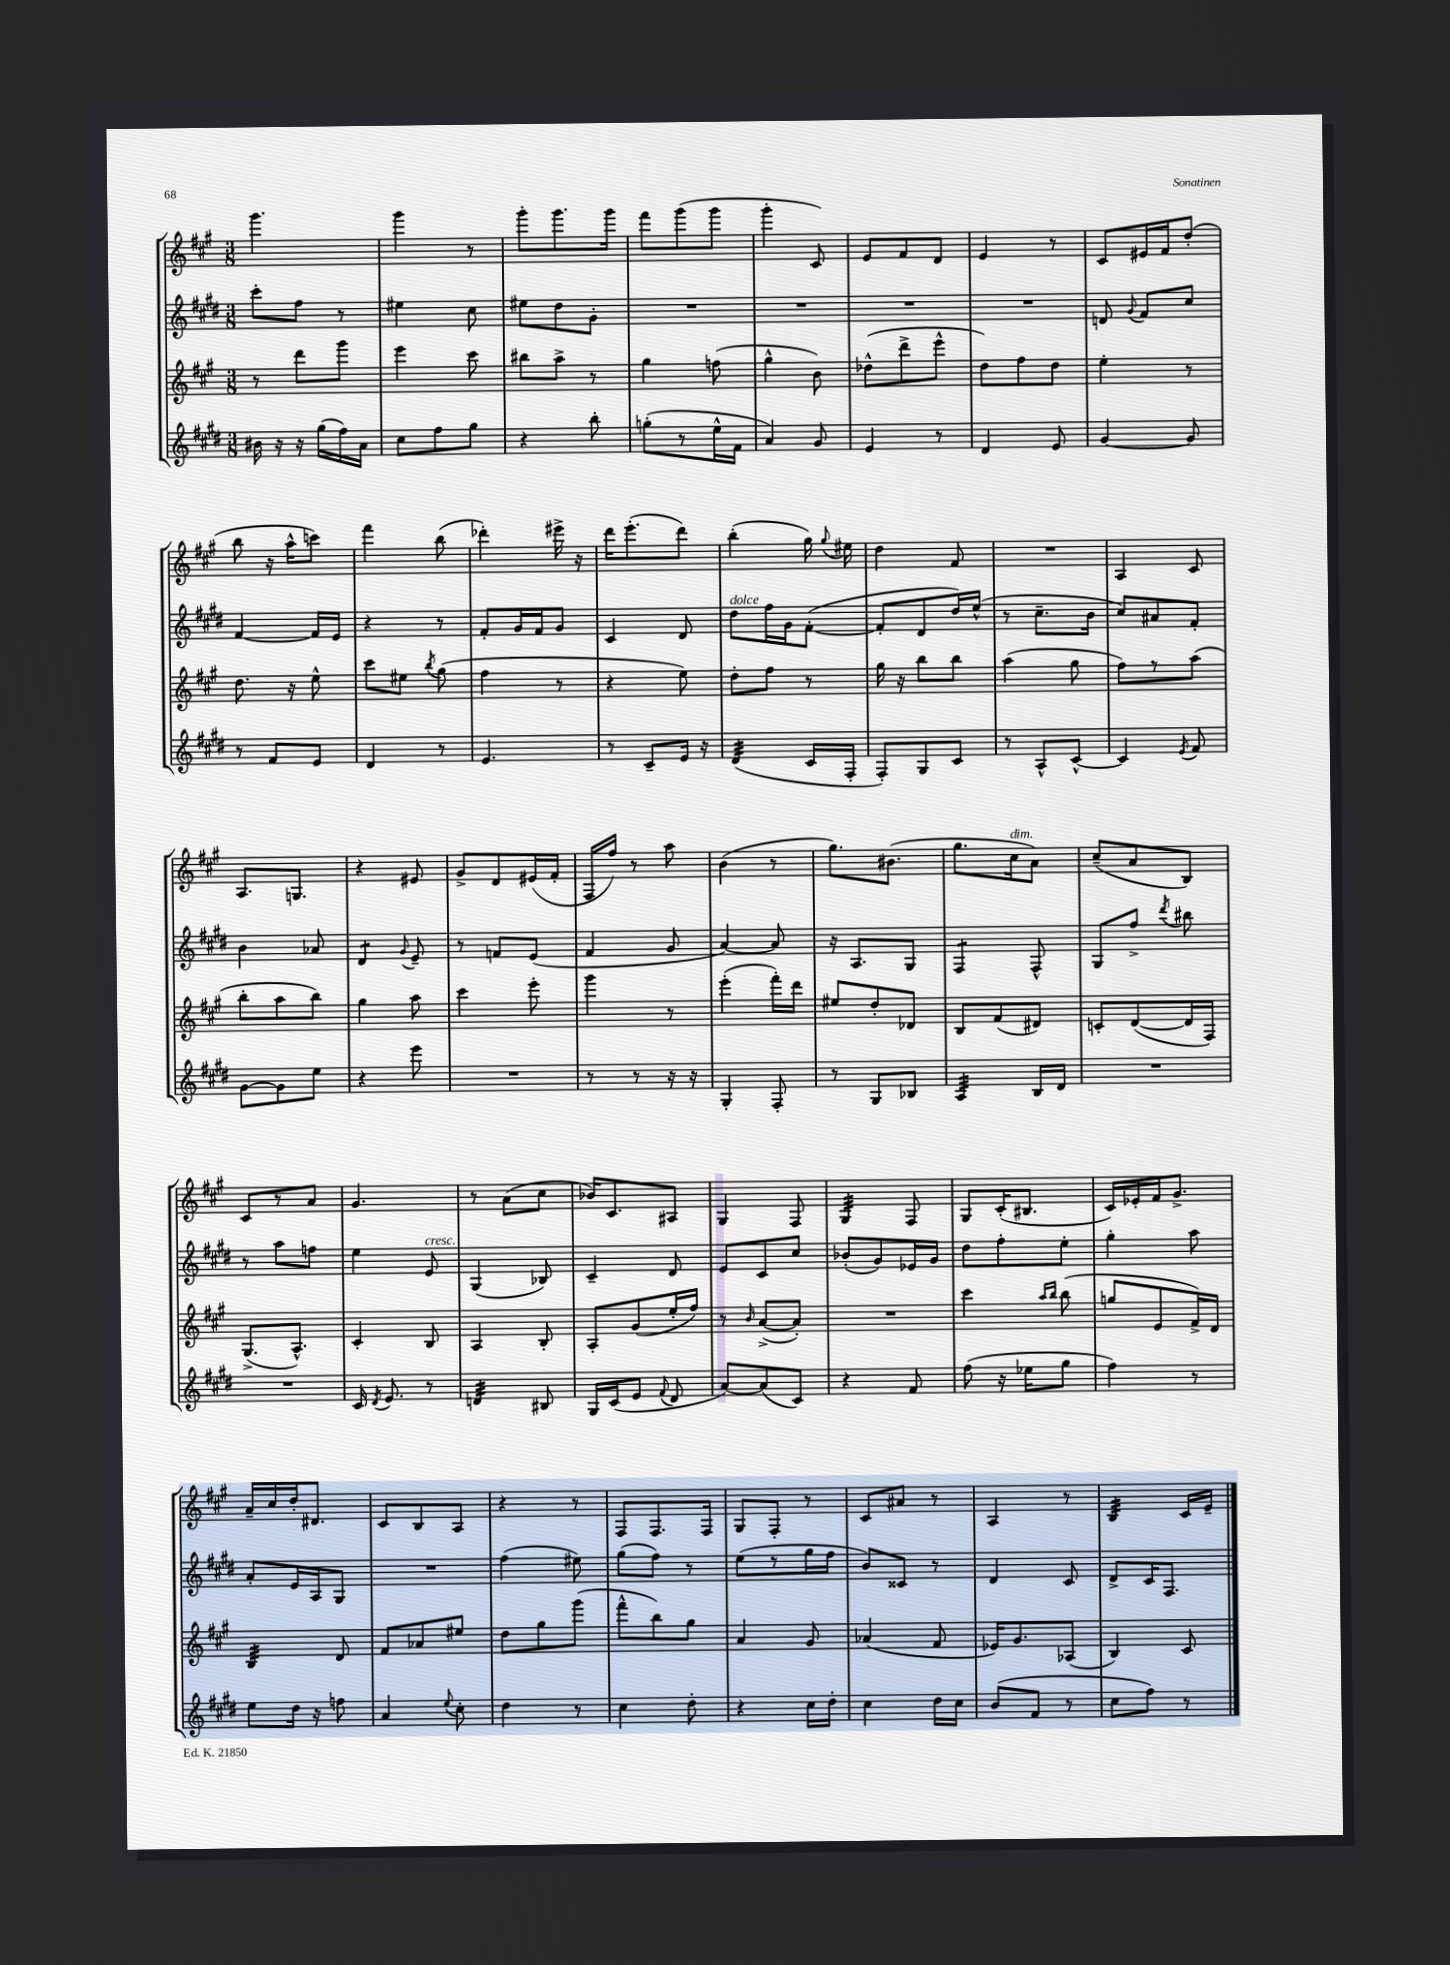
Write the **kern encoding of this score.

**kern	**kern	**kern	**kern
*staff4	*staff3	*staff2	*staff1
*clefG2	*clefG2	*clefG2	*clefG2
*k[f#c#g#d#]	*k[f#c#g#]	*k[f#c#g#d#]	*k[f#c#g#]
*M3/8	*M3/8	*M3/8	*M3/8
16b#\	8r	8ccc#'\L	4.ggg#\
16r	.	.	.
16r	8ddd\L	8ff#\J	.
(16gg#\LL	.	.	.
16ff#\)	8ggg#\J	8r	.
16a\JJ	.	.	.
=	=	=	=
8cc#\L	4eee\	4ee#\	4ggg#\
8ff#\	.	.	.
8gg#\J	8ccc#\	8cc#\	8r
=	=	=	=
4r	8bb#\L	8ee#\L	8ggg#'\L
.	8aa^\J	8dd#\	8.ggg#\
8bb'\	8r	8g#'\J	.
.	.	.	16ggg#\Jk
=	=	=	=
(8gg'\L	4gg#\	4.r	8fff#\L
8r	.	.	(8ggg#\
16ee^^\L	(8ff\	.	8ggg#\J
16f#\JJ	.	.	.
=	=	=	=
4a/)	4gg#^^\	4.r	4ggg#'\
8g#/	8b\)	.	8c#/)
=	=	=	=
4e/	(8dd-^^\L	4.r	8e/L
.	8ddd^\	.	8f#/
8r	8eee^^\J	.	8d/J
=	=	=	=
4d#/	8dd\L)	4.r	4e/
.	8ff#\	.	.
8e/	8dd\J	.	8r
=	=	=	=
[4g#/	4ee'\	8d/	8c#/L
.	.	8qqg#/	.
.	.	8f#/L	16e#/L
.	.	.	16f#/J
8g#/]	8r	8cc#/J	(8dd'/J
=	=	=	=
8r	8.dd\	[4f#/	8bb\
8f#/L	.	.	16r
.	16r	.	16aa^^\LK
8e/J	8ee^^\	16f#/]LL	8ccc\J)
.	.	16e/JJ	.
=	=	=	=
4d#/	8ccc#\L	4r	4fff#\
.	8ee#\J	.	.
.	8qbb/	.	.
8r	(8gg#\	8r	(8bb\
=	=	=	=
4.e/	4ff#\	8f#'/L	4ddd-'\)
.	.	16g#/L	.
.	.	16f#/J	.
.	8r	8g#/J	16eee#^\
.	.	.	16r
=	=	=	=
8r	4r	4c#/	16ddd\LK
.	.	.	(8.eee'\
8c#~/L	.	.	.
16e/Jk	8ee\)	8d#/	8ddd\J)
16r	.	.	.
=	=	=	=
(4d#/	8dd'\L	8dd#\L	(4bb'\
.	8ff#\J	16ff#\L	.
.	.	16g#\J	.
16c#/LL	8r	([8f#'\J	16gg#\)
.	.	.	8qqgg#/
16F#'/JJ	.	.	16ee#\
=	=	=	=
8F#'/L)	16gg#\	8f#'/]L	4dd\
.	16r	.	.
8G#/	8bb\L	8d#/	.
8c#/J	8bb\J	16dd#/L)	8f#/
.	.	(16ee^^/JJ	.
=	=	=	=
8r	(4aa\	8r	4.r
8A^^/L	.	8.cc#~\L	.
[8c#^^/J	8gg#\	.	.
.	.	16b\Jk	.
=	=	=	=
4c#/]	8ff#\L)	8cc#/L)	4A/
.	8r	8a#/	.
8qe/	.	.	.
8f#/	(8aa\J	8f#'/J	8c#/
=	=	=	=
[8g#\L	8bb'\L	4b\	8.A/L
8g#\]	8aa\	.	.
.	.	.	8.G/J
8ee\J	8bb\J)	8a-/	.
=	=	=	=
4r	4gg#\	4d#/	4r
.	.	8qqg#/	.
8eee\	8aa\	8e~/	8e#/
=	=	=	=
4.r	4ccc#\	8r	8g#^/L
.	.	8f/L	8d/
.	8eee'\	(8e/J	(16e#/L
.	.	.	16f#'/JJ
=	=	=	=
8r	4ggg#\	4f#/	16F#/LL
.	.	.	16ff#/JJ)
8r	.	.	8r
16r	8r	8g#/	8aa\
16r	.	.	.
=	=	=	=
4G#'/	(4eee'\	[4a/)	(4b\
8F#'/	16fff#'\LL)	8a/]	8r
.	16ddd\JJ	.	.
=	=	=	=
8r	8ee#/L	16r	8.gg#\L)
.	.	8.A/L	.
8G#/L	8dd'/	.	.
.	.	.	(8.b#\J
8B-/J	8d-/J	8G#/J	.
=	=	=	=
4A/	8B/L	4F#/	8.gg#\L
.	(8f#/	.	.
.	.	.	16cc#\k
16B/LL	8d#/J)	8F#^^/	8a\J)
16d#/JJ	.	.	.
=	=	=	=
4.r	8c'/L	8G#/L	(8cc#~/L
.	([8d/	8ff#^/J	8a/
.	.	8qddd#/	.
.	16d/]L	8bb#\	8B/J)
.	16F#/JJ)	.	.
=	=	=	=
4.r	(8.G#^/L	8r	8c#/L
.	.	8aa\L	8r
.	8.A^^/J)	.	.
.	.	8ff\J	8a/J
=	=	=	=
16c#/	4c#'/	4ee\	4.g#/
8qd#/	.	.	.
8.e/	.	.	.
8r	8B/	8e/	.
=	=	=	=
4d/	4A/	(4G#/	8r
.	.	.	(8a\L
8B#/	8B'/	8B-/)	8cc#\J
=	=	=	=
16G#/LL	8A'/L	4c#~/	16b-/LK)
(16c#/J	.	.	8.c#/
8e/J	(8g#/	.	.
8qqf#/	.	.	.
8d#/	16ee'/L	8d#/	8A#/J
.	16ff#/JJ)	.	.
=	=	=	=
[8a/L)	8r	8e/L	4G#/
.	16qqb/	.	.
(8a/]	([8a^/L	8c#/	.
8c#/J)	8a'/]J)	8cc#/J	8F#/
=	=	=	=
4r	4.r	(8b-'/L	4G#/
.	.	8g#/)	.
8f#/	.	16e-/L	8F#/
.	.	16g#/JJ	.
=	=	=	=
(8ff#\	4ccc#\	8dd#\L	8G#/L
16r	.	8ff#'\	(16c#'/K
16ee-\LK	.	.	8.B#/J
.	16qqaa/LL	.	.
.	16qqbb/JJ	.	.
8gg#\J	(8bb\	8ee'\J	.
=	=	=	=
4ff#\)	8gg/L	4gg#'\	16c#/LL)
.	.	.	16e-'/
.	8e/	.	16f#/J
.	.	.	8.g#^/J
8r	16f#^/L)	8aa\	.
.	16d/JJ	.	.
=	=	=	=
8ee\L	4B/	8a'/L	16a~/LL
.	.	.	16cc#/
16dd#\Jk	.	16e/L	16dd'/J
16r	.	16A/J	8.d#/J
8ff\	8d/	8G#/J	.
=	=	=	=
4a/	8f#/L	4.r	8c#/L
.	8a-/	.	8B/
8qqee/	.	.	.
8cc#'\	8ee#/J	.	8A/J
=	=	=	=
4dd#\	8dd\L	(4ff#\	4r
.	8gg#\	.	.
8r	(8ggg#\J	8ee#\)	8r
=	=	=	=
4cc#\	8fff#^^\L	(8gg#\L	8F#/L
.	8bb\)	8ff#\J)	8.F#/
8dd#'\	8gg#\J	8r	.
.	.	.	16F#/Jk
=	=	=	=
4r	4a/	(8ee\L	8G#/L
.	.	8r	8F#'/J
16cc#\LL	8g#/	16gg#\L	8r
16dd#'\JJ	.	16ff#\JJ	.
=	=	=	=
4cc#\	(4a-/	8b/L)	8c#/L
.	.	8c##/J	8a#/J
16dd#\LL	8f#/	8r	8r
16cc#\JJ	.	.	.
=	=	=	=
(8b/L	16e-/LK)	4d#/	4A/
.	8.g#/	.	.
8f#/J	.	.	.
8r	(8A-/J	8c#/	8r
=	=	=	=
8cc#\L	4B/)	8d#^/L	4B/
8ff#\J)	.	16c#/K	.
.	.	8.F#/J	.
8r	8c#/	.	16c#/LL
.	.	.	16e~/JJ
==	==	==	==
*-	*-	*-	*-
